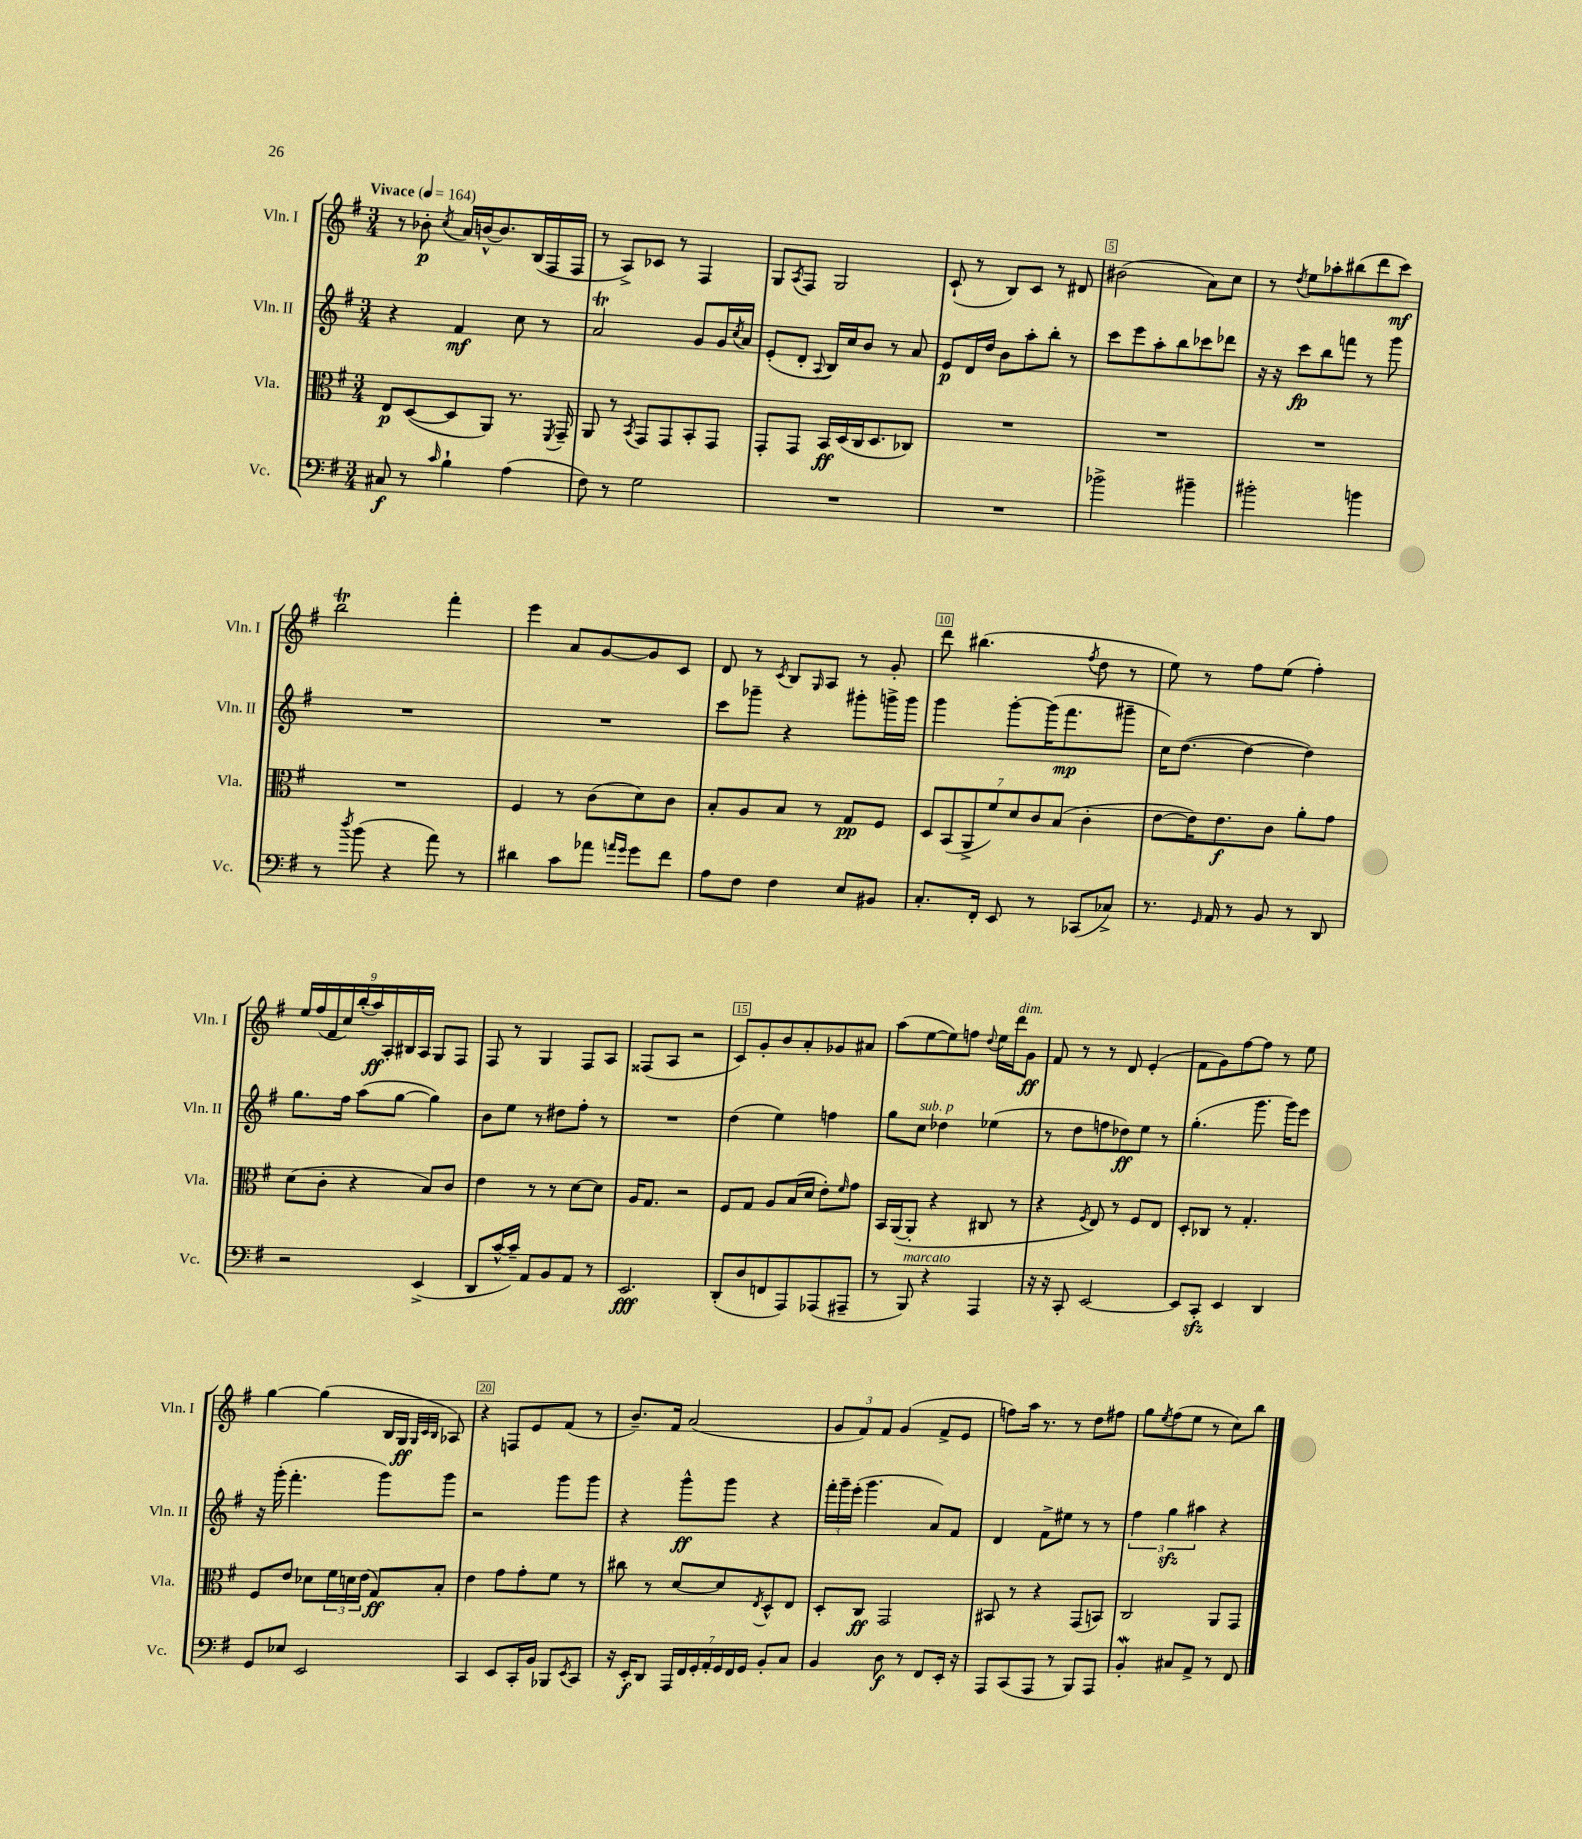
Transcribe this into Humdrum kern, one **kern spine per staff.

**kern	**kern	**kern	**kern
*staff4	*staff3	*staff2	*staff1
*clefF4	*clefC3	*clefG2	*clefG2
*k[f#]	*k[f#]	*k[f#]	*k[f#]
*M3/4	*M3/4	*M3/4	*M3/4
*MM164	*MM164	*MM164	*MM164
8C#	8E	4r	8r
8r	([8D	.	8b-'
16qqc	.	.	8qcc
4B`	8D]	4f#	16a
.	.	.	[16b^^
.	8AA)	.	8.b]
(4A	8.r	8cc	.
.	.	.	(16B
.	.	8r	16F#
.	8qFF#	.	.
.	16GG~	.	16F#
=	=	=	=
8F#)	8AA	2a	8r
8r	8r	.	8A^)
.	8qBB	.	.
2G	8GG	.	8c-
.	8GG	.	8r
.	8BB'	8g	4F#
.	8GG	16g	.
.	.	8qcc	.
.	.	16a	.
=	=	=	=
2.r	8GG'	(8e'	8G
.	.	.	8qA
.	8GG	8d'	8F#
.	.	8qqA	.
.	16BB	16B)	2G
.	(16D	16cc	.
.	16C	8b	.
.	8.D	.	.
.	.	8r	.
.	8C-)	8a	.
=	=	=	=
2.r	2.r	8e	(8c`
.	.	16d	8r
.	.	16dd	.
.	.	8b	8B)
.	.	8aa'	8c
.	.	8bb'	8r
.	.	8r	8d#
=	=	=	=
2b-^	2.r	8ccc	(2b#
.	.	8eee	.
.	.	8aa'	.
.	.	8bb	.
4b#~	.	8ccc-	8a)
.	.	8ddd-	8cc
=	=	=	=
2b#'	2.r	16r	8r
.	.	16r	.
.	.	.	8qdd
.	.	8ccc	8ee
.	.	8bb	8aa-'
.	.	8fff	(8bb#
4b	.	8r	8ddd
.	.	8ggg	8ccc)
=	=	=	=
8r	2.r	2.r	2bb
8qdd	.	.	.
(8b	.	.	.
4r	.	.	.
8a)	.	.	4fff#'
8r	.	.	.
=	=	=	=
4d#	4F#	2.r	4eee
8c	8r	.	8a
8a-	(8c	.	[8g
16qqa	.	.	.
16qqg	.	.	.
8g	8d)	.	8g]
8f#	8c	.	8c
=	=	=	=
8A	8B'	8ccc	8d
8F#	8A	8ggg-~	8r
.	.	.	8qc
4F#	8B	4r	8B
.	.	.	16qqG
.	8r	.	8A
8E	8G	8ggg#'	8r
8BB#	8F#	16ggg^	8g'
.	.	16ggg	.
=	=	=	=
8.C'	14D	4ggg	8ddd
.	(14BB	.	.
.	.	.	(4.bb#
.	14AA^	.	.
16FF#'	.	.	.
.	14f#)	.	.
8EE	.	[8ggg'	.
.	14d	.	.
.	14c	.	.
8r	.	(16ggg]	.
.	(14B	.	.
.	.	8.fff#	.
.	.	.	8qff#
(8CC-	4c'	.	8dd
8C-^)	.	8ggg#~	8r
=	=	=	=
8.r	[8e	16cc)	8ee)
.	.	([8.dd	.
.	16e])	.	8r
16qqGG	.	.	.
16AA	8.e	.	.
8r	.	4dd_	8ff#
8BB	8c	.	(8ee
8r	8a'	4dd])	4ff#')
8DD	8g	.	.
=	=	=	=
2r	(8d	8.gg	18ee
.	.	.	(18ff#
.	.	.	18f#
.	8c'	.	.
.	.	.	18cc)
.	.	16ff#	.
.	.	.	(18bb'
.	4r	(8aa	.
.	.	.	18aa)
.	.	.	18A'
.	.	[8gg	.
.	.	.	18B#
.	.	.	18A
(4EE^	8B)	4gg])	8G
.	8c	.	8F#
=	=	=	=
8DD	4e	8b	8F#
[16c^^	.	8ee	8r
16c~])	.	.	.
8AA	8r	8r	4G
8BB	8r	8dd#	.
8AA	[8d	8ff#'	8F#
8r	8d]	8r	8A
=	=	=	=
2.EE	16A	2.r	(8F##
.	8.G	.	.
.	.	.	8A
.	2r	.	2r
=	=	=	=
(8DD'	8F#	(4dd	8c)
8D	8G	.	8g'
8FF	8A	4ee)	8b
8AAA)	(16B	.	8a'
.	16d	.	.
(8AAA-	8e')	4ff	8g-
.	16qqf#	.	.
8AAA#~	8g	.	8a#
=	=	=	=
8r	16BB	8gg	(8aa
.	([16AA	.	.
8BBB)	8AA']	8cc	[8ee
4r	4r	4dd-	8ee])
.	.	.	8ff
.	.	.	8qqdd
4AAA	8C#	(4ee-	16ee
.	.	.	16ddd
.	8r	.	8g
=	=	=	=
16r	4r	8r	8f#
16r	.	.	.
8CC'	.	8dd	8r
.	8qF#	.	.
[2EE	8E)	8ff	8r
.	8r	8dd-)	8d
.	8F#	8ee	(4e'
.	8E	8r	.
=	=	=	=
8EE]	8D'	(4.gg'	8f#
8CC'	8C-	.	8g)
4EE	8r	.	[8ff#
.	4.G'	8.ggg	8ff#]
4DD	.	.	8r
.	.	16ggg)	.
.	.	8eee	8ee
=	=	=	=
8GG	8F#	16r	[4gg
.	.	(16ggg'	.
8E-	8e	4.fff#'	.
2EE	8d-	.	(4gg]
.	24f#	.	.
.	24d	.	.
.	(24e	.	.
.	8G)	8ggg)	16B
.	.	.	16G
.	.	.	32qqG
.	.	.	32qqc
.	.	.	32qqB
.	8B'	8ggg	8A-)
=	=	=	=
4CC	4e	2r	4r
8EE	8g	.	8F
16CC'	8g'	.	8e
16BB	.	.	.
8BBB-	8f#	8ggg	(8f#
8qEE	.	.	.
8CC	8r	8ggg	8r
=	=	=	=
16r	8cc#	4r	8.b~)
16EE'	.	.	.
8DD	8r	.	.
.	.	.	16f#
28AAA	[8d	8ggg^^	(2a
28FF#	.	.	.
28GG'	.	.	.
28AA'	.	.	.
.	8d]	8ggg	.
28GG	.	.	.
28FF#	.	.	.
28GG	.	.	.
.	8qE	.	.
8BB'	8D^^	4r	.
8C	8E	.	.
=	=	=	=
4BB	8D'	24fff#'	12g
.	.	24ggg~	.
.	.	(24eee'	12f#)
.	8C	4.ggg	.
.	.	.	12f#
8D	2GG	.	(4g
8r	.	.	.
8FF#	.	8a)	8f#^
16EE'	.	8f#	8e
16r	.	.	.
=	=	=	=
8AAA	8BB#	4d	8ff)
(8CC	8r	.	16aa
.	.	.	8.r
8AAA	4r	8f#^	.
8r	.	8ee#	8r
8BBB)	(8GG	8r	8dd
8AAA	8BB)	8r	8ff#
=	=	=	=
4BB'	2C	6ff#	8gg
.	.	.	8qee
.	.	.	(8ff#
.	.	6gg	.
8C#	.	.	8ee
.	.	6aa#	.
8AA^	.	.	8r
8r	8AA	4r	8cc)
8FF#	8GG	.	8bb
==	==	==	==
*-	*-	*-	*-
